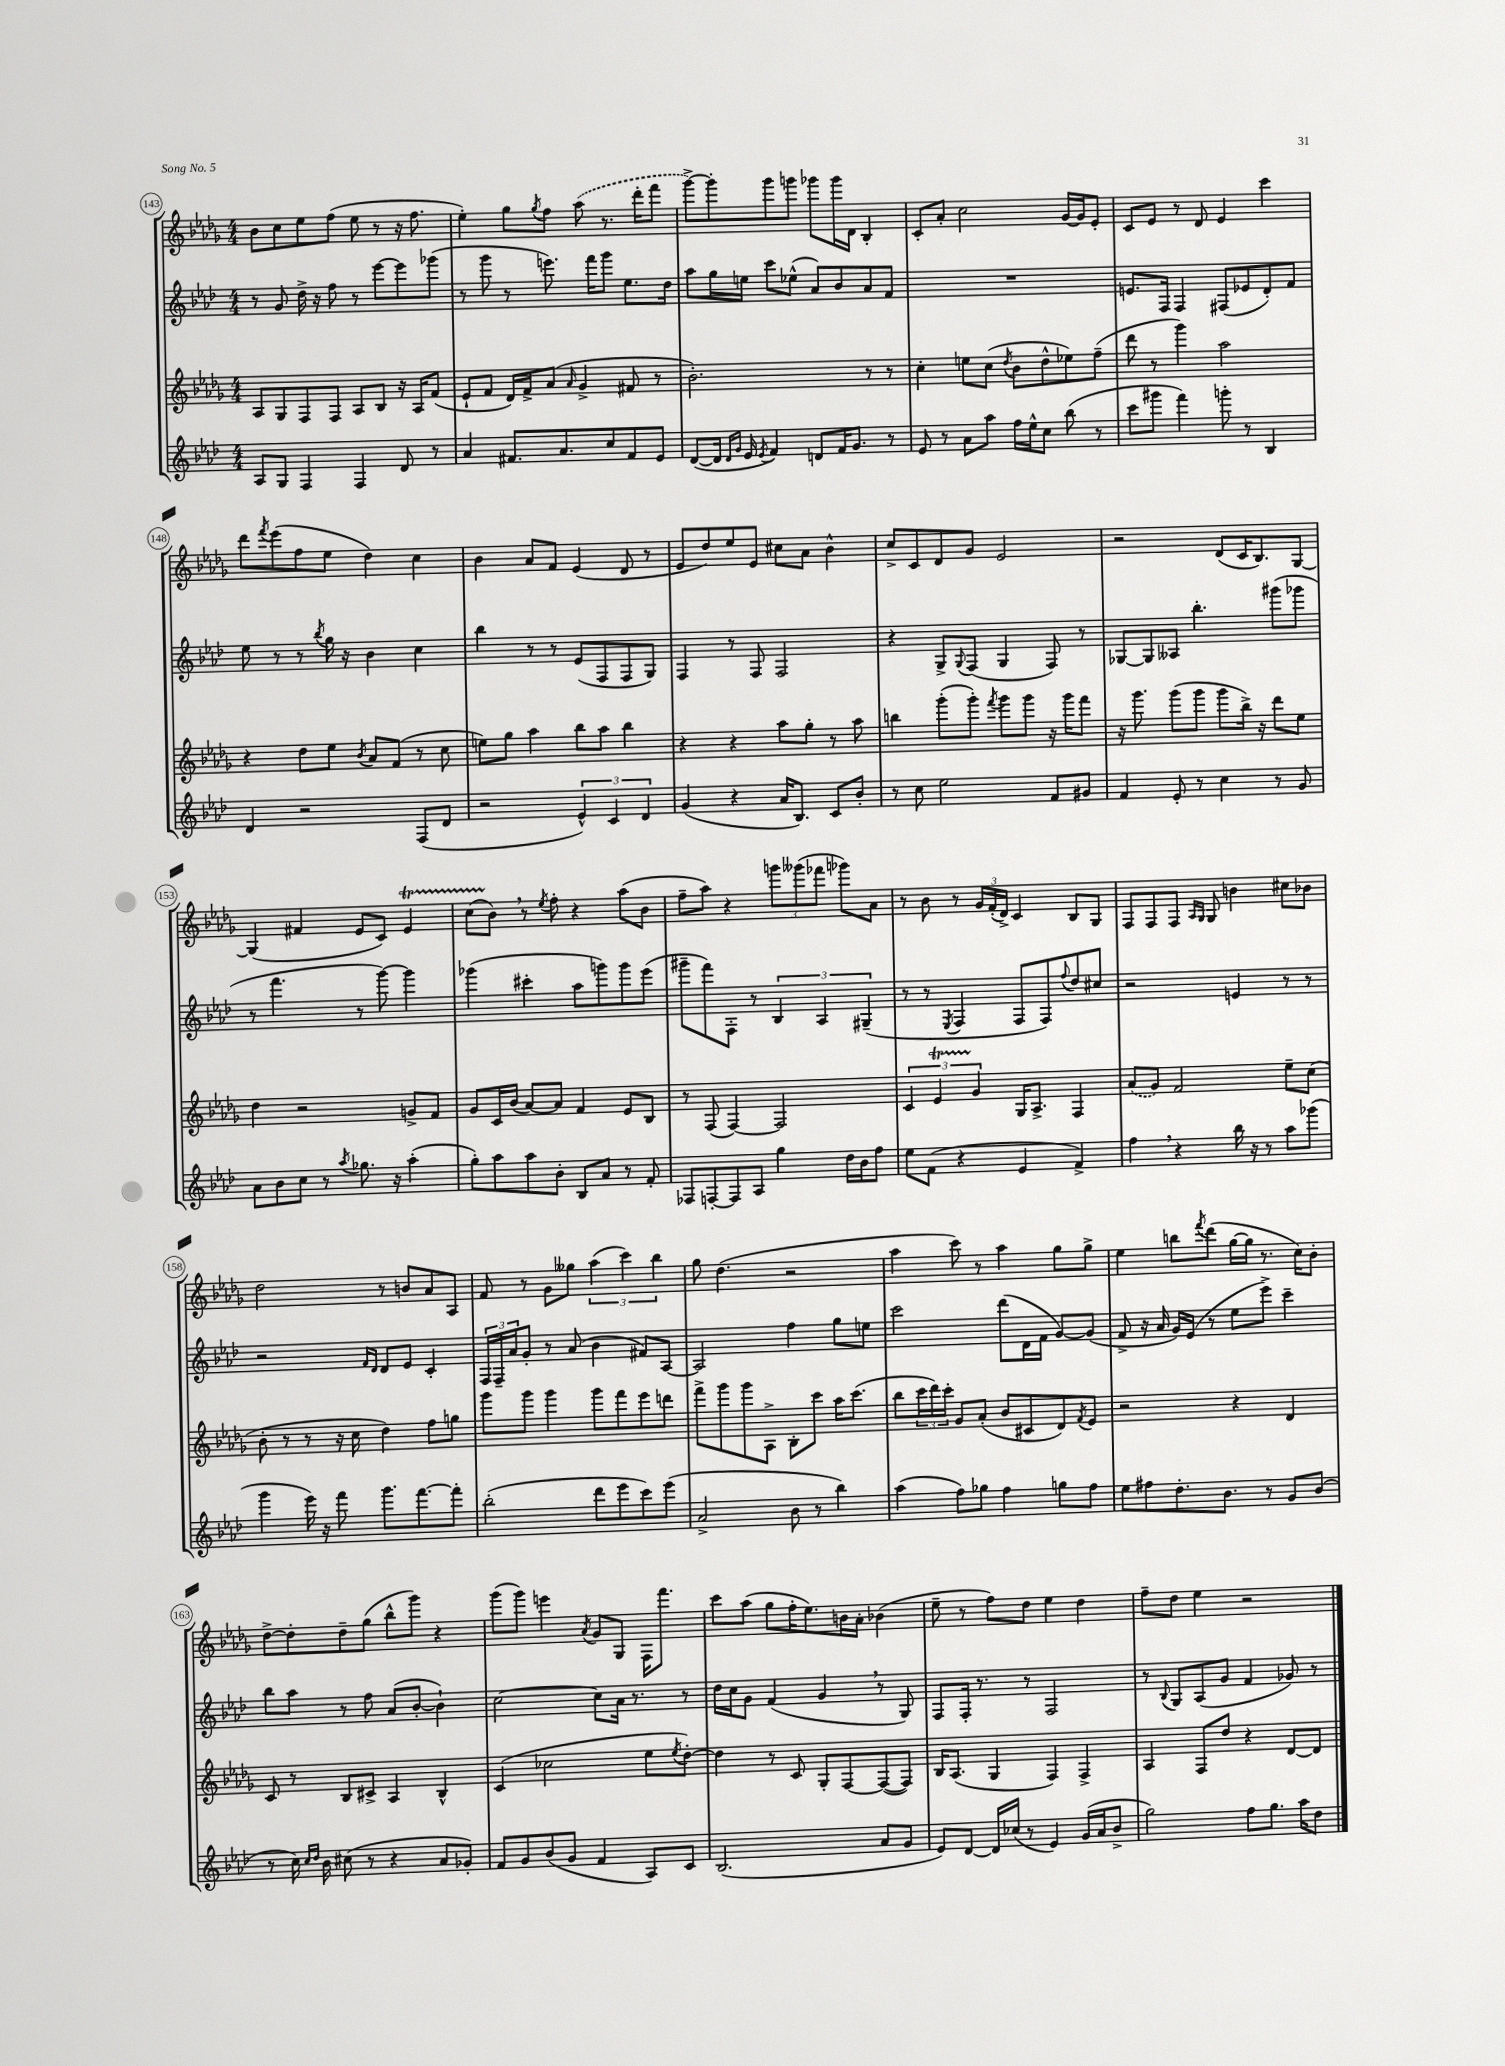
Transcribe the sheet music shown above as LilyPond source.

<<
\new StaffGroup <<
\new Staff = "s0" {
    \clef treble \key des \major \numericTimeSignature \time 4/4
    bes'8 c''8 ees''8 f''8( ees''8 r8 r16 f''8. |
    ees''4-.) ges''8 \acciaccatura { ges''8 } f''8 \once \slurDashed aes''8( r8. des'''16-. f'''8 |
    ges'''8~->) ges'''8-. ges'''8 g'''8 ges'''8 ges'''16 des'16 bes4-. |
    c'8-. aes'8-. c''2 ges'16~ ges'16 ees'8-. |
    c'8 ees'8 r8 des'8 ees'4 c'''4 |
    des'''8 \acciaccatura { f'''8 } ees'''8( f''8 ees''8 des''4) c''4 |
    bes'4 aes'8 f'8 ees'4( des'8 r8 |
    ees'8 des''8) ees''8 ees'8 cis''8 aes'8 bes'4-^ |
    c''8-> c'8 des'8 ges'8 ees'2 |
    r2 des'8( c'16 bes8.) ges8~ |
    ges4( fis'4 ees'8 c'8) ees'4\startTrillSpan |
    c''8( bes'8\stopTrillSpan) \breathe r8 \acciaccatura { ees''8 } f''8-. r4 aes''8( bes'8 |
    f''8-- aes''8) r4 \tuplet 3/2 { g'''8 geses'''8( fes'''8 } ges'''8) aes'8 |
    r8 bes'8 r8 \tuplet 3/2 { ges'16 f'16-.( des'16->) } c'4 bes8 ges8 |
    f8 f8 f8 \grace { aes16 ges16 } ges8 b'4 cis''8 bes'8 |
    des''2 r8 b'8 aes'8 aes8 |
    f'8 r8 ges'8 geses''8 \tuplet 3/2 { aes''4( c'''4) bes''4 } |
    ges''8 des''4.( r2 |
    aes''4 c'''8) r8 aes''4 ges''8 ges''8-> |
    ees''4 b''8 \acciaccatura { f'''8 } des'''8( ges''16~ ges''16 r8. c''16) bes'8-. |
    des''8~-> des''8-. des''8-- ges''8( bes''8-^ ges'''8) r4 |
    ges'''8( ges'''8) e'''4 \acciaccatura { aes'8 } ges'8 ges8 f16 f'''8. |
    c'''8 aes''8( ges''8 f''16-. ees''8.) b'16 aes'16-. bes'4( |
    ees''8-- r8 f''8) des''8 ees''4 des''4 |
    f''8-- des''8 ees''4 r2 \bar "|." |
}
\new Staff = "s1" {
    \clef treble \key aes \major \numericTimeSignature \time 4/4
    r8 g'8 des''16-> r16 f''8 r8 ees'''8~ ees'''8 ges'''8( |
    r8 g'''8 r8 e'''8.) f'''16 g'''8 ees''8. des''16 |
    aes''8 g''16 e''16 c'''8 ees''8-^( aes'8) bes'8 aes'8 f'8 |
    R1 |
    e'8. f16 f4 fis8( ees'8 des'8-.) f'8 |
    ees''8 r8 r8 \acciaccatura { bes''8 } g''16 r16 bes'4 c''4 |
    bes''4 r8 r8 ees'8( f8 f8 g8) |
    f4 r8 f8 f2 |
    r4 g8-> \appoggiatura { g8 } f8( g4 f8) r8 |
    ges8~ ges8 aeses8 bes''4.-. gis'''8( ges'''8 |
    r8 f'''4. r8 g'''8~) g'''4 |
    ges'''4( cis'''4-. aes''8 g'''8) g'''8 ees'''8( |
    gis'''8-- f'''8) f8-. r8 \tuplet 3/2 { bes4 aes4 gis4--( } |
    r8 r8 \acciaccatura { ees8 } f4 f8 f8) \appoggiatura { f''8 } des''8 cis''8 |
    r2 e'4 r8 r8 |
    r2 \grace { f'16 des'16 } des'8 ees'8 c'4-. |
    \tuplet 3/2 { f16 f16-- aes'16 } g'8-. r8 aes'8( bes'4 fis'8) aes8~ |
    aes2 f''4 g''8 e''8 |
    c'''2 des'''8( des'16 f'16 g'8~) g'8( |
    f'8-> r16 aes'16 g'16) ees'16( r8 ees''8 ees'''8->) c'''4-- |
    bes''8 aes''8 r8 f''8 aes'8( bes'8~-. bes'4-!) |
    c''2~ c''8 aes'16 r8. r8 |
    des''16 c''16 g'8 f'4( g'4 \breathe r8 g8) |
    f8 f16-. r8. r8 f2 |
    r8 \appoggiatura { bes8 } g8 aes8( g'8 f'4 ges'8) r8 \bar "|." |
}
\new Staff = "s2" {
    \clef treble \key des \major \numericTimeSignature \time 4/4
    aes8 ges8 f8 f8 aes8 bes8 r16 aes16 f'8( |
    ees'8-! f'8 des'16) f'16-> aes'8( \grace { aes'16 } ges'4-> fis'8 r8 |
    bes'2.-.) r8 r8 |
    c''4-. e''8 c''8( \acciaccatura { des''8 } bes'8 des''8-^ ees''8) f''8--( |
    des'''8 r8 ges'''4) aes''2 |
    r4 des''8 ees''8 \acciaccatura { bes'8 } aes'8 f'8( r8 c''8 |
    e''8) ges''8 aes''4 bes''8 aes''8 bes''4 |
    r4 r4 aes''8 ges''8-. r8 aes''8 |
    b''4 ges'''8-.( ges'''8-.) \acciaccatura { f'''8 } ges'''8 ges'''8 r16 ges'''16 f'''8 |
    r16 ges'''8. ges'''8( ges'''8 ges'''8 bes''16->) r16 des'''8 ees''8 |
    des''4 r2 g'8-> f'8 |
    ges'8 c'16 bes'16( aes'8~) aes'8 f'4 ees'8 bes8 |
    r8 f8( f4~) f2 |
    \tuplet 3/2 { c'4 ees'4\startTrillSpan ges'4\stopTrillSpan } ges16 aes8.-> f4 |
    \once \slurDashed aes'8( ges'8) f'2 ees''8-- c''8( |
    bes'8-. r8 r8 r16 c''16 des''4) f''8 g''8 |
    ges'''8 ges'''8 ges'''4 ges'''8 f'''8 ees'''8 d'''8 |
    f'''8-> ges'''8 ges'''8 aes8-> bes8-. c'''8 aes''16 c'''8.( |
    bes''8 \tuplet 3/2 { c'''16 des'''16) c'''16-. } ges'8 aes'8-.( bes'8 cis'8 des'8) \acciaccatura { f'8 } ees'8 |
    r2 r4 des'4 |
    c'8 r8 bes8 cis'8-> aes4 bes4-^ |
    c'4( ces''2 ees''8 \acciaccatura { ees''8 } des''8~-.) |
    des''4 r8 c'8 ges8-. f8~ f8~( f8) |
    bes16 aes8.( ges4 f4) f4-> |
    aes4 f8 des''8 r4 des'8~ des'8 \bar "|." |
}
\new Staff = "s3" {
    \clef treble \key aes \major \numericTimeSignature \time 4/4
    aes8 g8 f4 f4 des'8 r8 |
    aes'4 fis'8. aes'8. c''8 fis'8 ees'8 |
    des'8~( des'16 \grace { des'16 g'16 } ees'16 \acciaccatura { ees'8 } f'4) d'8 f'16 g'8. r8 |
    ees'8 r8 aes'8 aes''8 f''16 ees''16-^ c''8 bes''8( r8 |
    c'''8 gis'''8 f'''4) g'''8-. r8 bes4 |
    des'4 r2 f8( des'8 |
    r2 \tuplet 3/2 { ees'4-^) c'4 des'4 } |
    g'4( r4 aes'16 bes8.) c'8 bes'8-. |
    r8 c''8 ees''2 f'8 gis'8 |
    f'4 ees'8-. r8 c''4 r8 g'8 |
    aes'8 bes'8 c''8 r8 \acciaccatura { aes''8 } ges''8. r16 aes''4-.( |
    g''8-.) aes''8 aes''8 bes'8-. bes8 aes'8 r8 f'8-. |
    fes8 f8~-. f8 aes8 g''4 des''16 bes'16 f''8 |
    ees''8 f'8( r4 ees'4 f'4->) |
    f''4 \breathe r4 bes''16 r16 r8 aes''8 ges'''8( |
    g'''4 ees'''16) r16 f'''8 g'''8. f'''8.~ f'''8-. |
    bes''2-.( des'''8 ees'''8 c'''8) ees'''8( |
    aes'2-> bes'8 r8 bes''4) |
    aes''4( f''8) ges''8 f''4 g''8 f''8 |
    ees''8 fis''8 des''8.-. bes'8. r8 g'8 bes'8( |
    r8 c''16) \grace { c''16 des''16 } bes'16 cis''8( r8 r4 aes'8 ges'8-.) |
    f'8 g'8 bes'8( g'8 f'4 aes8) c'8 |
    bes2.( aes'8 g'8 |
    ees'8) des'8~ des'16 ces''16( r8 ees'4) g'16( aes'16 bes'8-> |
    g''2) f''8 g''8. aes''16 des''8 \bar "|." |
}
>>
>>
\layout { \context { \Score currentBarNumber = #143 \override BarNumber.stencil = #(make-stencil-circler 0.1 0.3 ly:text-interface::print) } }
